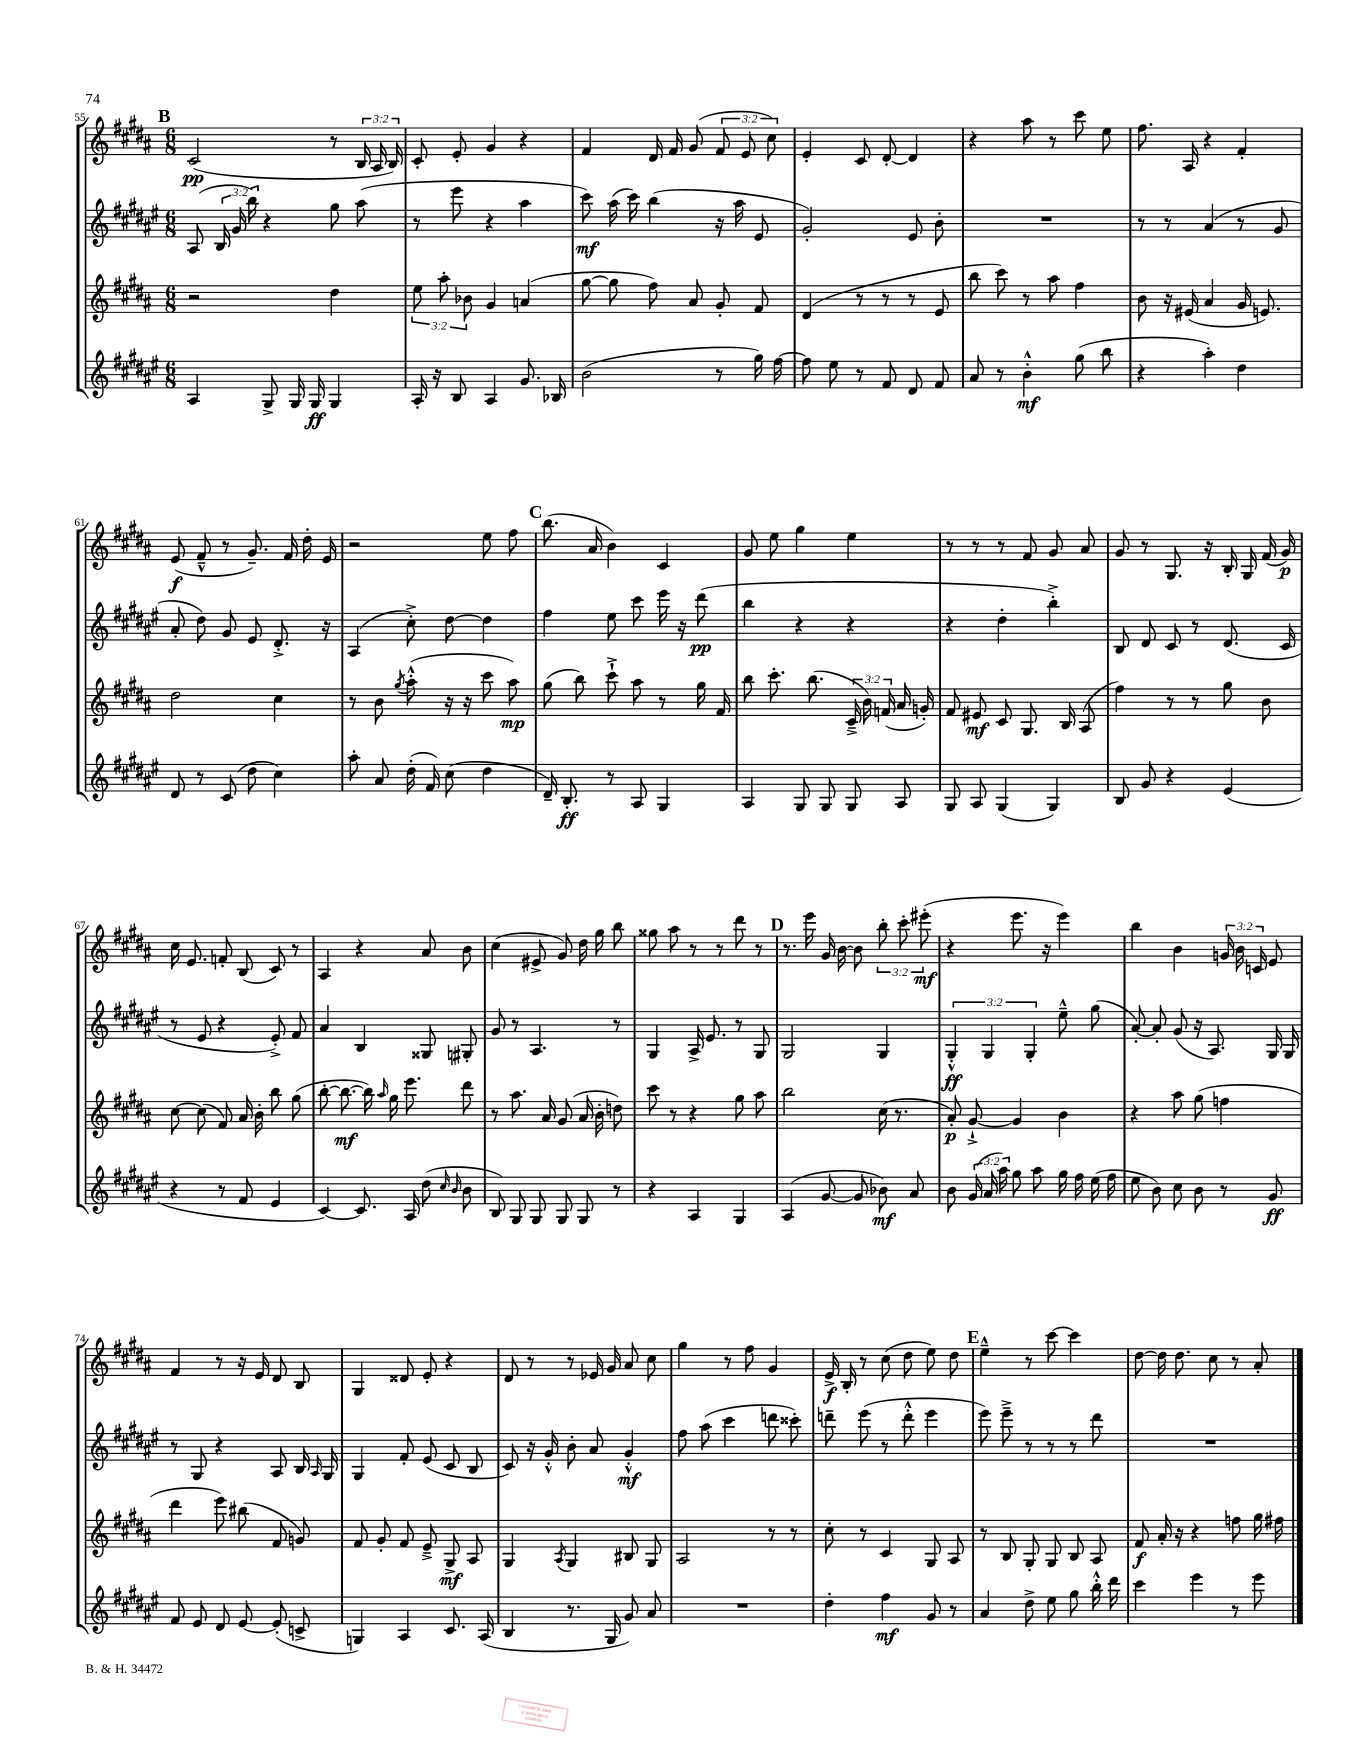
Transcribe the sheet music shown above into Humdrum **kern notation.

**kern	**kern	**kern	**kern
*staff4	*staff3	*staff2	*staff1
*clefG2	*clefG2	*clefG2	*clefG2
*k[f#c#g#d#a#e#]	*k[f#c#g#d#a#]	*k[f#c#g#d#a#e#]	*k[f#c#g#d#a#]
*M6/8	*M6/8	*M6/8	*M6/8
4A#	2r	(8A#	(2c#
.	.	24B	.
.	.	24g#	.
.	.	24bb)	.
8G#^	.	4r	.
16G#	.	.	.
16G#	.	.	.
4G#	4dd#	8gg#	8r
.	.	(8aa#	24B
.	.	.	24A#
.	.	.	24B)
=	=	=	=
16A#'	12ee	8r	8c#'
16r	.	.	.
.	12aa#'	.	.
8B	.	8eee#	8e'
.	12b-	.	.
4A#	4g#	4r	4g#
8.g#	(4a	4aa#	4r
16B-	.	.	.
=	=	=	=
(2b	[8gg#	8ccc#)	4f#
.	8gg#]	(16aa#	.
.	.	16ccc#)	.
.	8ff#)	(4bb	16d#
.	.	.	16f#
.	8a#	.	(8g#
8r	8g#'	16r	12f#
.	.	16aa#	.
.	.	.	12e
16gg#)	8f#	8e#	.
.	.	.	12cc#)
[16ff#	.	.	.
=	=	=	=
8ff#]	(4d#	2g#')	4e'
8ee#	.	.	.
8r	8r	.	8c#
8f#	8r	.	[8d#'
8d#	8r	8e#	4d#]
8f#	8e	8b'	.
=	=	=	=
8a#	8bb	2.r	4r
8r	8ccc#)	.	.
4b'^^	8r	.	8aa#
.	8aa#	.	8r
(8gg#	4ff#	.	8ccc#
8bb	.	.	8ee
=	=	=	=
4r	8b	8r	8.ff#
.	16r	8r	.
.	(16e#	.	16A#
4aa#')	4a#	(4a#	4r
4dd#	16g#	8r	4f#'
.	8.e)	.	.
.	.	8g#	.
=	=	=	=
8d#	2dd#	8a#'	(8e
8r	.	8dd#)	8f#~^^
(8c#	.	8g#	8r
8dd#	.	8e#	8.g#~)
4cc#)	4cc#	8.d#'^	.
.	.	.	16f#
.	.	.	16dd#'
.	.	16r	16e
=	=	=	=
8aa#'	8r	(4A#	2r
8a#	8b	.	.
.	8qgg#	.	.
(16dd#'	(8aa#'^^	8cc#'^)	.
16f#)	.	.	.
(8cc#	16r	[8dd#	.
.	16r	.	.
4dd#	8ccc#	4dd#]	8ee
.	8aa#)	.	8ff#
=	=	=	=
16d#~)	(8gg#	4ff#	(8.bb
8.B'	.	.	.
.	8bb)	.	.
.	.	.	16a#
8r	8ccc#`^	8ee#	4b)
8A#	8aa#	8ccc#	.
4G#	8r	16eee#	4c#
.	.	16r	.
.	16gg#	(8ddd#	.
.	16f#	.	.
=	=	=	=
4A#	8bb	4bb	8g#
.	8.ccc#'	.	8ee
8G#	.	4r	4gg#
.	(8.bb	.	.
8G#	.	.	.
8G#	24c#~^	4r	4ee
.	24b)	.	.
.	(24f	.	.
8A#	16a#	.	.
.	16g')	.	.
=	=	=	=
8G#	8f#	4r	8r
8A#	8e#	.	8r
(4G#	8c#	4dd#'	8r
.	8.G#	.	8f#
4G#)	.	4bb'^)	8g#
.	16B	.	.
.	(8A#	.	8a#
=	=	=	=
8B	4ff#)	8B	8g#
8g#	.	8d#	8r
4r	8r	8c#	8.G#
.	8r	8r	.
.	.	.	16r
(4e#	8gg#	(8.d#	16B'
.	.	.	16G#
.	8b	.	(16f#
.	.	16c#	16g#)
=	=	=	=
4r	[8cc#	8r	16cc#
.	.	.	8.e
.	(8cc#]	8e#	.
8r	8f#)	4r	8f'
8f#	16a#	.	(8B
.	16b'	.	.
4e#	8bb	8e#'^)	8c#)
.	(8gg#	8f#	8r
=	=	=	=
[4c#)	[8bb'	4a#	4A#
.	8.bb_	.	.
8.c#]	.	4B	4r
.	16bb])	.	.
.	16qqaa#	.	.
.	16gg#	.	.
16A#	8.eee	.	.
(8dd#	.	8G##	8a#
16qqcc#	.	.	.
16qqb	.	.	.
8b	8ddd#	8G#'	8b
=	=	=	=
8B)	8r	8g#	(4cc#
8G#	8.aa#	8r	.
8G#	.	4.A#	8e#^
.	16a#	.	.
8G#	(8g#	.	8g#)
8G#	16a#	.	16dd#
.	16b'	.	16gg#
8r	8dd)	8r	8bb
=	=	=	=
4r	8ccc#	4G#	8gg##
.	8r	.	8aa#
4A#	4r	16A#^	8r
.	.	8.e#	.
.	.	.	8r
4G#	8gg#	8r	8ddd#
.	8aa#	8G#	8r
=	=	=	=
(4A#	2bb	2G#	8.r
.	.	.	16eee
[8g#	.	.	16g#
.	.	.	[16b
8g#]	.	.	8b]
8b-)	(16cc#	4G#	12bb'
.	8.r	.	.
.	.	.	12ccc#'
8a#	.	.	.
.	.	.	(12eee#'
=	=	=	=
8b	8a#')	6G#'^^	4r
(24g#	[8g#`^	.	.
24a#	.	6G#	.
24aa#)	.	.	.
8gg#	4g#]	.	8.eee
.	.	6G#'	.
8aa#	.	.	.
.	.	.	16r
16gg#	4b	8ee#~^^	4eee)
16ff#	.	.	.
(16ee#	.	(8gg#	.
16ff#	.	.	.
=	=	=	=
8ee#	4r	[8a#')	4bb
8b)	.	8a#']	.
8cc#	8aa#	(8g#	4b
8b	(8gg#	16r	.
.	.	8.A#)	.
8r	4ff	.	24g
.	.	.	24b
.	.	.	24c
8g#	.	16G#	8e
.	.	16G#	.
=	=	=	=
8f#	4ddd#	8r	4f#
8e#	.	8G#	.
8d#	8eee)	4r	8r
[8e#	(8bb#	.	16r
.	.	.	16e
(8e#']	8f#	8A#	8d#
8c^	8g)	16B	8B
.	.	16qqA#	.
.	.	16G#	.
=	=	=	=
4G)	8f#	4G#	4G#
.	8g#'	.	.
4A#	8f#	8f#'	8d##
.	8e~^	(8e#	8e'
8.c#	8G#^	8c#	4r
.	8A#	8B	.
(16A#	.	.	.
=	=	=	=
4B	4G#	8c#)	8d#
.	.	16r	8r
.	.	16g#'^^	.
.	8qA#	.	.
8.r	4G#	8b'	8r
.	.	8a#	16e-
16G#	.	.	16g#
8g#)	8B#	4g#'^^	8a#
8a#	8G#	.	8cc#
=	=	=	=
2.r	2A#	8ff#	4gg#
.	.	(8aa#	.
.	.	4ccc#	8r
.	.	.	8ff#
.	8r	8ddd	4g#
.	8r	8ccc##')	.
=	=	=	=
4dd#'	8cc#'	8ddd~	16e^
.	.	.	16B'
.	8r	(8eee#	8r
4ff#	4c#	8r	(8cc#
.	.	8ddd'^^	8dd#
8g#	8G#	4eee#	8ee)
8r	8A#	.	8dd#
=	=	=	=
4a#	8r	8eee#)	4ee~^^
.	8B	8eee#~^	.
8dd#^	8G#'	8r	8r
8ee#	8G#	8r	[8ccc#
8gg#	8B	8r	4ccc#]
16bb'^^	8A#	8ddd#	.
16ddd#	.	.	.
=	=	=	=
4ccc#	8f#	2.r	[8dd#
.	16a#'	.	16dd#]
.	16r	.	8.dd#
4eee#	4r	.	.
.	.	.	8cc#
8r	8ff	.	8r
8eee#	16gg#	.	8a#'
.	16ff#	.	.
==	==	==	==
*-	*-	*-	*-
